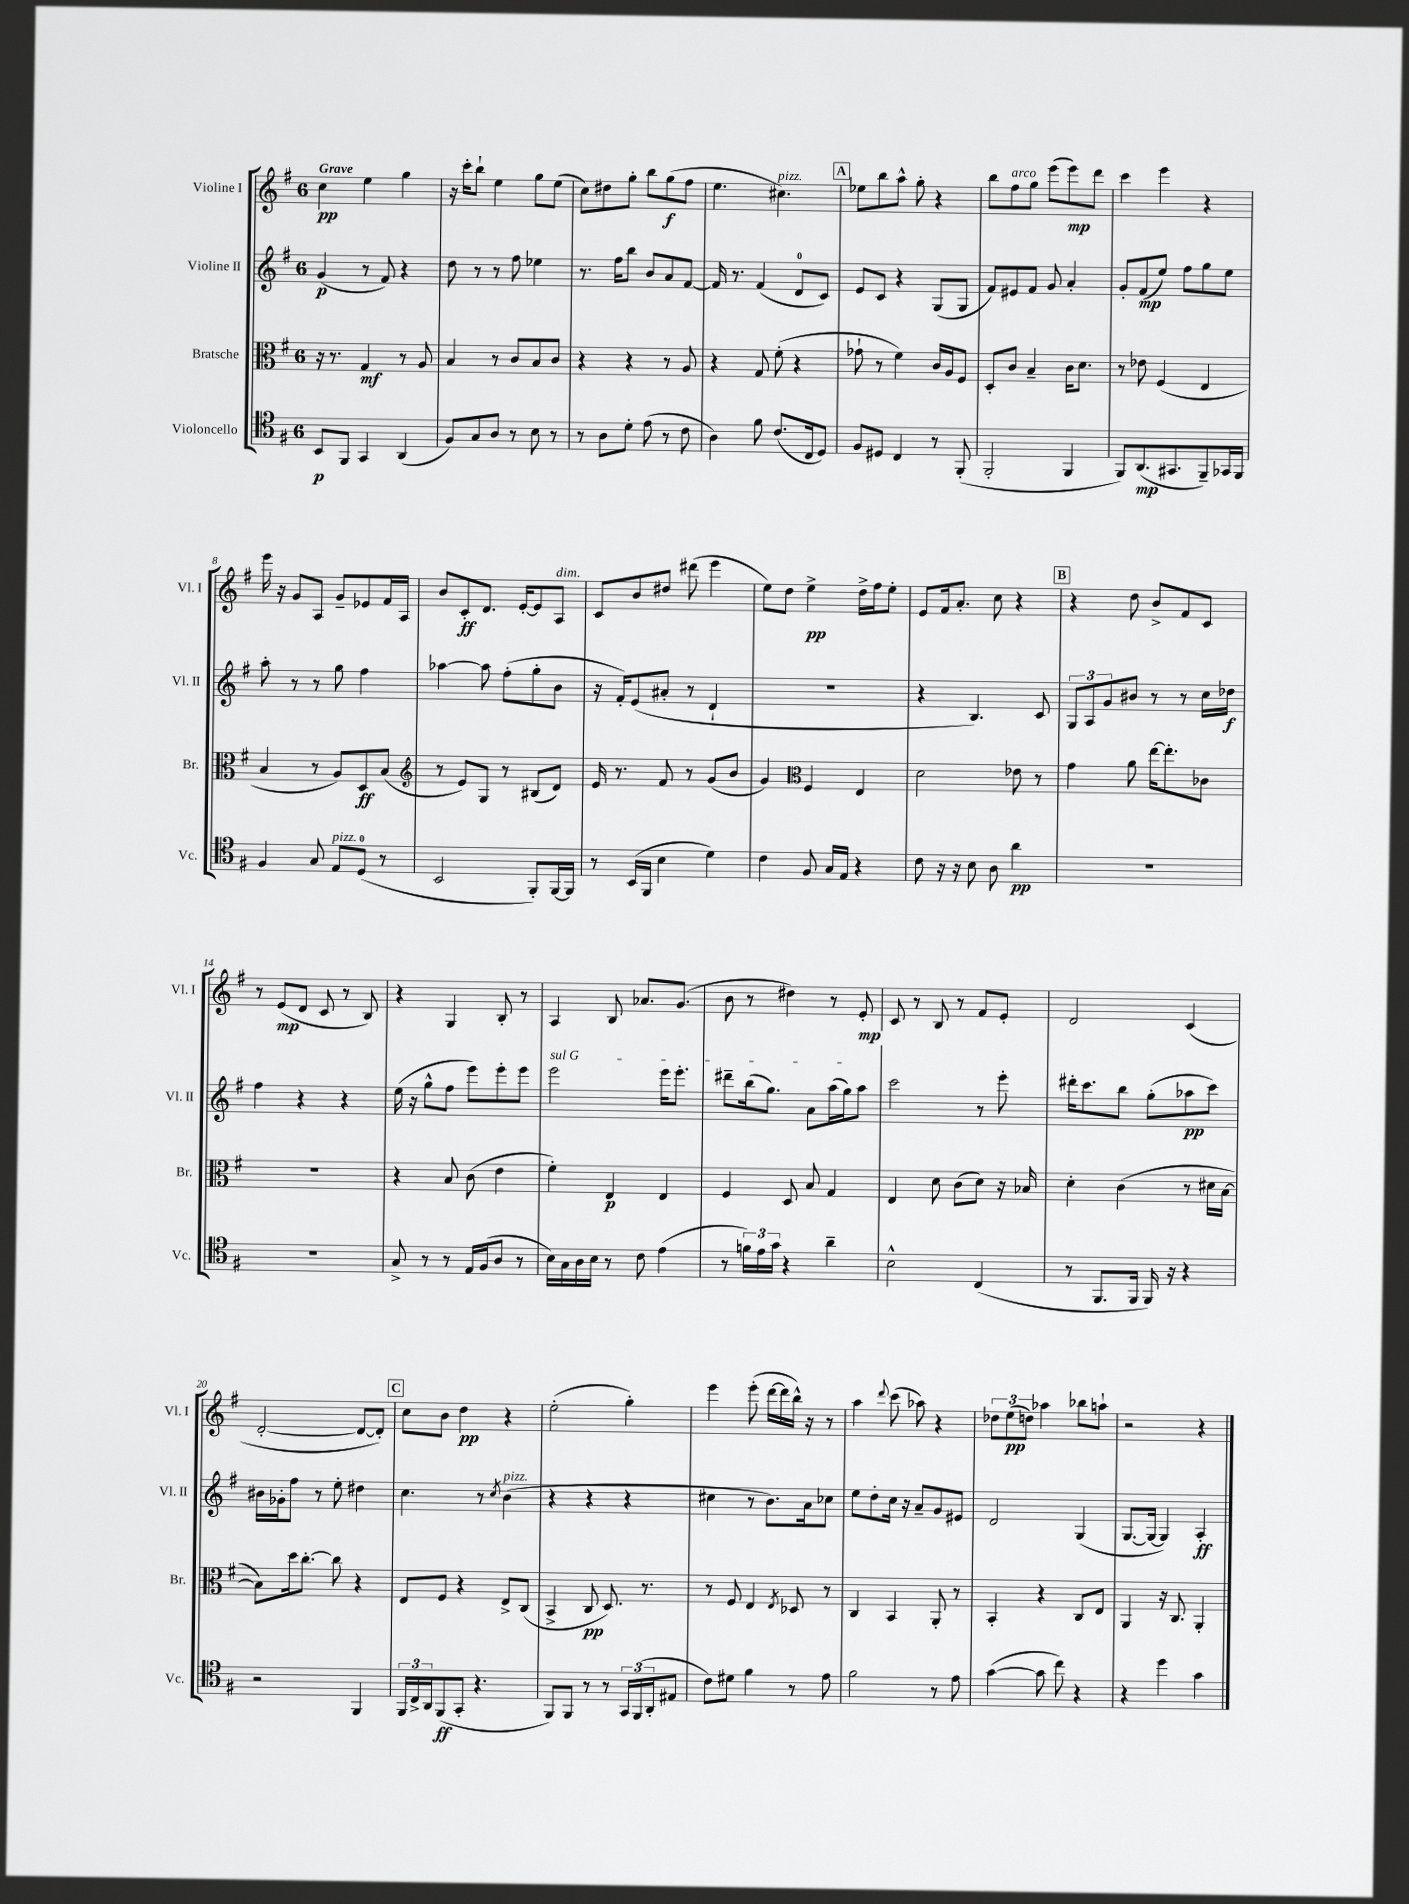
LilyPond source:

<<
\new StaffGroup <<
\new Staff = "s0" \with { instrumentName = "Violine I" shortInstrumentName = "Vl. I" } {
    \clef treble \key g \major \once \override Staff.TimeSignature.style = #'single-digit \time 6/8 \tempo "Grave"
    c''4\pp e''4 g''4 |
    r16 c'''16-. b''8-! e''4 g''8 e''8( |
    c''8) dis''8 g''8-. b''8 g''8\f( fis''8 |
    e''4. cis''4.^\markup { \italic "pizz." }) |
    \mark \markup { \box "A" } ees''8 b''8 a''8-^ g''8-. r4 |
    b''8 fis''8^\markup { \italic "arco" } g''8 e'''8( e'''8\mp) d'''8 |
    c'''4 e'''4 r4 |
    e'''16 r16 g'8 a8 g'8-- ees'8 fis'16 a16 |
    b'8 c'8-.\ff d'8. e'16~-. e'8 a8^\markup { \italic "dim." } |
    c'8 b'8 dis''8 dis'''8( e'''4 |
    e''8) d''8 e''4->\pp d''16-> fis''16 e''8-. |
    e'8 fis'16 a'8.-. c''8 r4 |
    \mark \markup { \box "B" } r4 d''8 b'8-> fis'8 c'8 |
    r8 e'8\mp( d'8 c'8 r8 b8) |
    r4 g4 b8-. r8 |
    a4 b8 aes'8. g'8.( |
    b'8 r8 dis''4) r8 e'8-.\mp |
    c'8 r8 b8 r8 fis'8 e'8-. |
    d'2 c'4( |
    d'2~-. d'8~ d'8-.) |
    \mark \markup { \box "C" } c''8 b'8 d''4\pp r4 |
    e''2-.( g''4-.) |
    e'''4 e'''8-.( d'''16~ d'''16 b''16-^) r16 r8 |
    a''4 \appoggiatura { d'''8 } c'''8( aes''8) r4 |
    \tuplet 3/2 { des''8 e''8\pp( d''8) } aes''4 bes''8 a''8-! |
    r2 r4 \bar "|." |
}
\new Staff = "s1" \with { instrumentName = "Violine II" shortInstrumentName = "Vl. II" } {
    \clef treble \key g \major \once \override Staff.TimeSignature.style = #'single-digit \time 6/8
    g'4\p( r8 fis'8) r4 |
    d''8 r8 r8 fis''8 ees''4 |
    r8. fis''16 b''8 b'8 a'8 fis'8~ |
    fis'16 r8. fis'4( d'8-0 c'8) |
    \mark \markup { \box "A" } e'8 c'8 r4 g8( g8 |
    fis'8) eis'8 fis'8 g'8 a'4-. |
    g'8-. fis'8\mp( e''8) fis''8 g''8 e''8 |
    a''8-. r8 r8 g''8 fis''4 |
    aes''4~ aes''8 fis''8-.( g''8-. b'8 |
    r16 fis'16-.) e'8( ais'8-. r8 d'4-! |
    R2. |
    r4 b4.) c'8 |
    \mark \markup { \box "B" } \tuplet 3/2 { g8 a8 g'8 } bis'8 r8 r8 c''16 des''16\f |
    fis''4 r4 r4 |
    e''16( r16 g''8-^ fis''8 e'''8) e'''8-. e'''8 |
    \once \override TextSpanner.bound-details.left.text = \markup { \italic "sul G" } e'''2\startTextSpan e'''16 e'''8.-. |
    dis'''8-- b''16( g''8.) a'8 a''16( g''16) a''8\stopTextSpan |
    c'''2 r8 e'''8-. |
    dis'''16-. c'''8. b''8 g''8-.( aes''8\pp c'''8) |
    bis'16 ges'16-. fis''8 r8 e''8-. dis''4 |
    \mark \markup { \box "C" } c''4. r8 \acciaccatura { c''8 } b'4^\markup { \italic "pizz." }( |
    r4 r4 r4 |
    cis''4 r8 b'8.) a'16 ces''8 |
    e''8 d''8-. c''16 r16 a'8-- g'8 eis'8 |
    d'2 g4( |
    g8.~ g16~ g4) a4-.\ff \bar "|." |
}
\new Staff = "s2" \with { instrumentName = "Bratsche" shortInstrumentName = "Br." } {
    \clef alto \key g \major \once \override Staff.TimeSignature.style = #'single-digit \time 6/8
    r16 r8. g4\mf r8 a8 |
    b4 r8 c'8 b8 c'8 |
    r4 r4 r8 a8 |
    r4 g8 fis'8-.( r4 |
    \mark \markup { \box "A" } ges'8-! r8 fis'4) c'16 a16 fis8 |
    d8-. c'8 b4-- c'16 d'8. |
    r8 ees'8 fis4( e4 |
    b4 r8 a8) d8\ff b8( |
    \clef treble r8 e'8) g8 r8 bis8( d'8) |
    e'16 r8. fis'8 r8 g'8( b'8 |
    g'4) \clef alto fis4 e4 |
    d'2 ees'8 r8 |
    \mark \markup { \box "B" } g'4 a'8 e''16~ e''8.-. ces'8 |
    R2. |
    r4 b8 c'8( e'4 |
    fis'4-.) e4\p e4 |
    fis4 d8 b8 g4 |
    e4 d'8 c'8( d'8) r16 bes16 |
    d'4-. c'4( r8 dis'16 b16~ |
    b8) d''16 c''8.~-. c''8 r4 |
    \mark \markup { \box "C" } e8 fis8 r4 e8-> c8( |
    b,4-> c8\pp d8.) r8. |
    r8 fis8 e4 \acciaccatura { e8 } des8 r8 |
    c4 b,4 a,8-. r8 |
    b,4-. r4 c8 e8 |
    a,4 r16 c8. a,4-. \bar "|." |
}
\new Staff = "s3" \with { instrumentName = "Violoncello" shortInstrumentName = "Vc." } {
    \clef tenor \key g \major \once \override Staff.TimeSignature.style = #'single-digit \time 6/8
    b,8\p fis,8 g,4 a,4( |
    fis8) g8 a8 r8 b8 r8 |
    r8 a8 d'8-. e'8( r8 c'8 |
    a4) fis'8 c'8.( c16 d8) |
    \mark \markup { \box "A" } fis8 dis8 c4 r8 fis,8-.( |
    fis,2-. fis,4 |
    fis,8) a,8.\mp( gis,8. fis,8--) ges,16 fis,16 |
    fis4 g8 e8^\markup { \italic "pizz." } d8-0( r8 |
    b,2 fis,8-.) fis,16~ fis,16 |
    r8 b,16( fis,16 b4 d'4) |
    c'4 fis8 g16 e16 r4 |
    c'8 r16 r16 b8 a8 a'4\pp |
    \mark \markup { \box "B" } R2. |
    R2. |
    g8-> r8 r8 e16 fis16( a8 r8 |
    b16) g16 a16 b16 r8 c'8 e'4( |
    r8 \tuplet 3/2 { f'16) e'16 g'16 } r4 a'4-- |
    b2-^ c4( |
    r8 fis,8. fis,16 fis,16) r16 r4 |
    r2 fis,4 |
    \mark \markup { \box "C" } \tuplet 3/2 { fis,16 c16-> a,16 } fis,8\ff( g,8-. r4. |
    fis,8) fis,8 r8 r8 \tuplet 3/2 { g,16 fis,16( a,16-. } eis8 |
    c'8) dis'8 fis'4 r8 e'8 |
    fis'2 r8 e'8 |
    g'4~( g'8 c''8) r4 |
    r4 d''4 g'4 \bar "|." |
}
>>
>>
